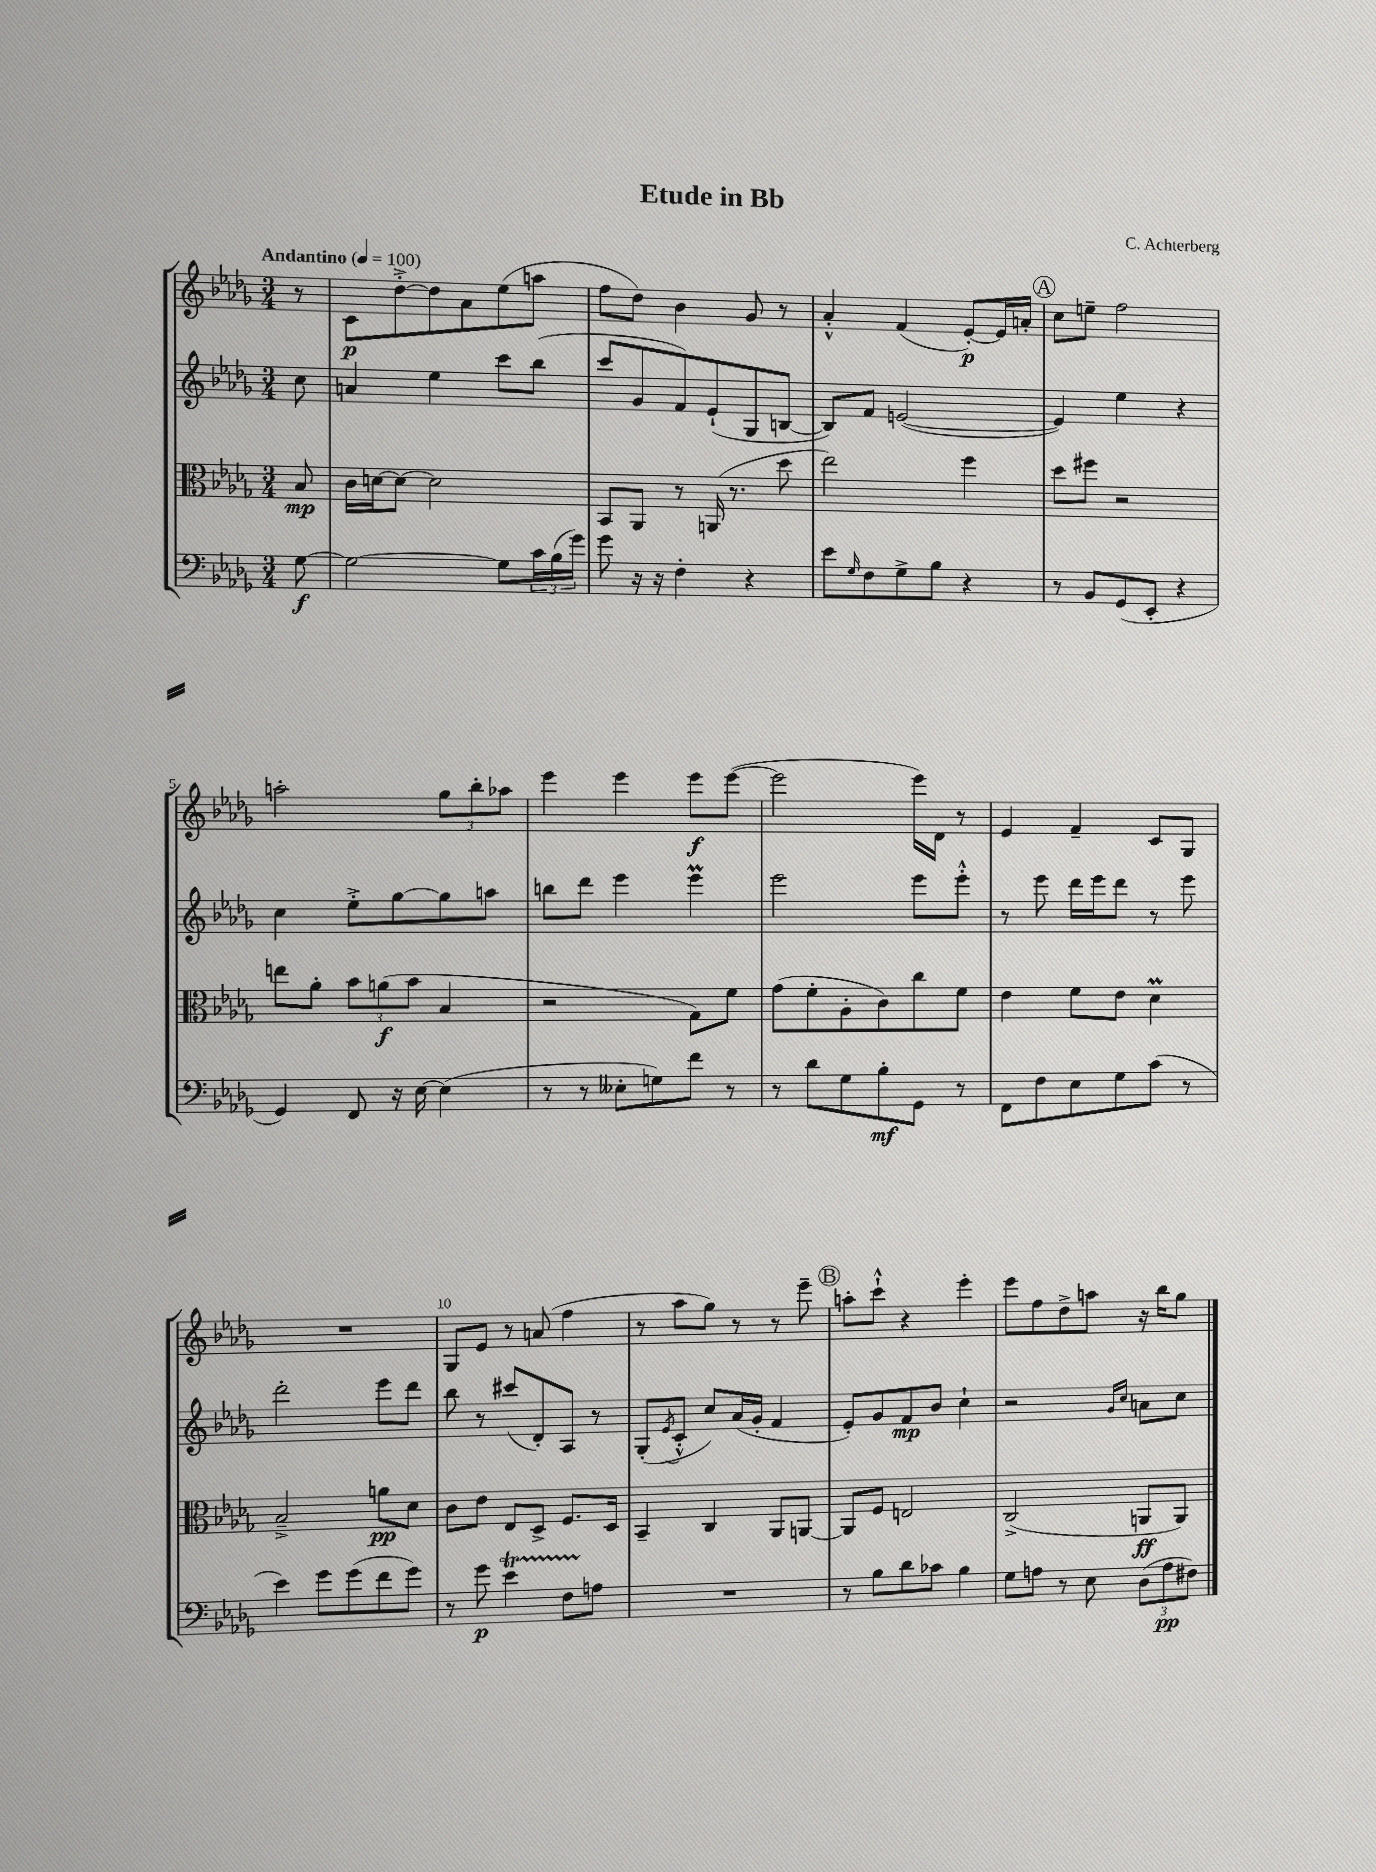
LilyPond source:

\header { title = "Etude in Bb" composer = "C. Achterberg" }
<<
\new StaffGroup <<
\new Staff = "s0" {
    \clef treble \key des \major \numericTimeSignature \time 3/4 \partial 8 \tempo "Andantino" 4 = 100
    r8 |
    c'8\p des''8~-.-> des''8 aes'8 ees''8( a''8 |
    f''8 des''8) bes'4 ges'8 r8 |
    aes'4-.-^ f'4( ees'8~-.\p) ees'16 a'16-. |
    \mark \markup { \circle "A" } c''8 e''8-- f''2 |
    a''2-. \tuplet 3/2 { ges''8 bes''8-. aes''8 } |
    ees'''4 ees'''4 ees'''8\f ees'''8~( |
    ees'''2 ees'''16) des'16 r8 |
    ees'4 f'4-- c'8 ges8 |
    R2. |
    ges8 ees'8 r8 a'8( f''4 |
    r8 aes''8 ges''8) r8 r8 ees'''8-- |
    \mark \markup { \circle "B" } a''8-. c'''8-!-^ r4 ees'''4-. |
    ees'''8 f''8 des''8-> a''8 r16 bes''16 ges''8 \bar "|." |
}
\new Staff = "s1" {
    \clef treble \key des \major \numericTimeSignature \time 3/4 \partial 8
    c''8 |
    a'4 ees''4 c'''8 bes''8( |
    c'''8 ges'8 f'8) ees'8-!( ges8 b8~ |
    b8) f'8 e'2~( |
    \mark \markup { \circle "A" } e'4) ees''4 r4 |
    c''4 ees''8-.-> ges''8~ ges''8 a''8 |
    b''8 des'''8 ees'''4 ees'''4\prall |
    ees'''2 ees'''8 ees'''8-.-^ |
    r8 ees'''8 des'''16 ees'''16 des'''8 r8 ees'''8 |
    des'''2-. ees'''8 des'''8 |
    bes''8 r8 cis'''8( des'8-.) aes8 r8 |
    ges8-.( \acciaccatura { ees'8 } c'8-.-^ c''8) aes'16( ges'16-. f'4 |
    \mark \markup { \circle "B" } ees'8-.) ges'8 f'8\mp bes'8 c''4-! |
    r2 \grace { ges'16 c''16 } a'8 c''8 \bar "|." |
}
\new Staff = "s2" {
    \clef alto \key des \major \numericTimeSignature \time 3/4 \partial 8
    bes8\mp |
    c'16 d'16~ d'8~ d'2 |
    bes,8 aes,8 r8 a,16( r8. des''8 |
    ees''2) f''4 |
    \mark \markup { \circle "A" } des''8 fis''8 r2 |
    e''8 aes'8-. \tuplet 3/2 { bes'8 a'8\f( bes'8 } bes4 |
    r2 ges8) f'8 |
    ges'8( f'8-. aes8-. c'8) c''8 f'8 |
    ees'4 f'8 ees'8 des'4\prall |
    bes2---> a'8\pp des'8 |
    c'8 ees'8 ees8 des8-> f8. des16 |
    bes,4-- c4 aes,8 a,8~ |
    \mark \markup { \circle "B" } a,8 f8 e2 |
    c2->( a,8\ff a,8) \bar "|." |
}
\new Staff = "s3" {
    \clef bass \key des \major \numericTimeSignature \time 3/4 \partial 8
    ges8~\f |
    ges2~ ges8 \tuplet 3/2 { c'16 bes16( ges'16) } |
    ges'8 r16 r16 f4-. r4 |
    ees'8 \grace { ges16 } f8 ges8-> bes8 r4 |
    \mark \markup { \circle "A" } r8 bes,8 ges,8( ees,8-. r4 |
    ges,4) f,8 r16 ees16~ ees4( |
    r8 r8 eeses8-. g8) f'8 r8 |
    r8 des'8 ges8 bes8-.\mf ges,8 r8 |
    f,8 f8 ees8 ges8 c'8( r8 |
    ees'4) ges'8 ges'8( f'8 ges'8) |
    r8 ges'8\p ees'4\startTrillSpan f8 a8\stopTrillSpan |
    R2. |
    \mark \markup { \circle "B" } r8 bes8 des'8 ces'8 bes4 |
    ges8 a8 r8 ees8 \tuplet 3/2 { des8( a8\pp fis8) } \bar "|." |
}
>>
>>
\layout { \context { \Score \override BarNumber.break-visibility = ##(#f #t #t) barNumberVisibility = #(every-nth-bar-number-visible 5) } }
